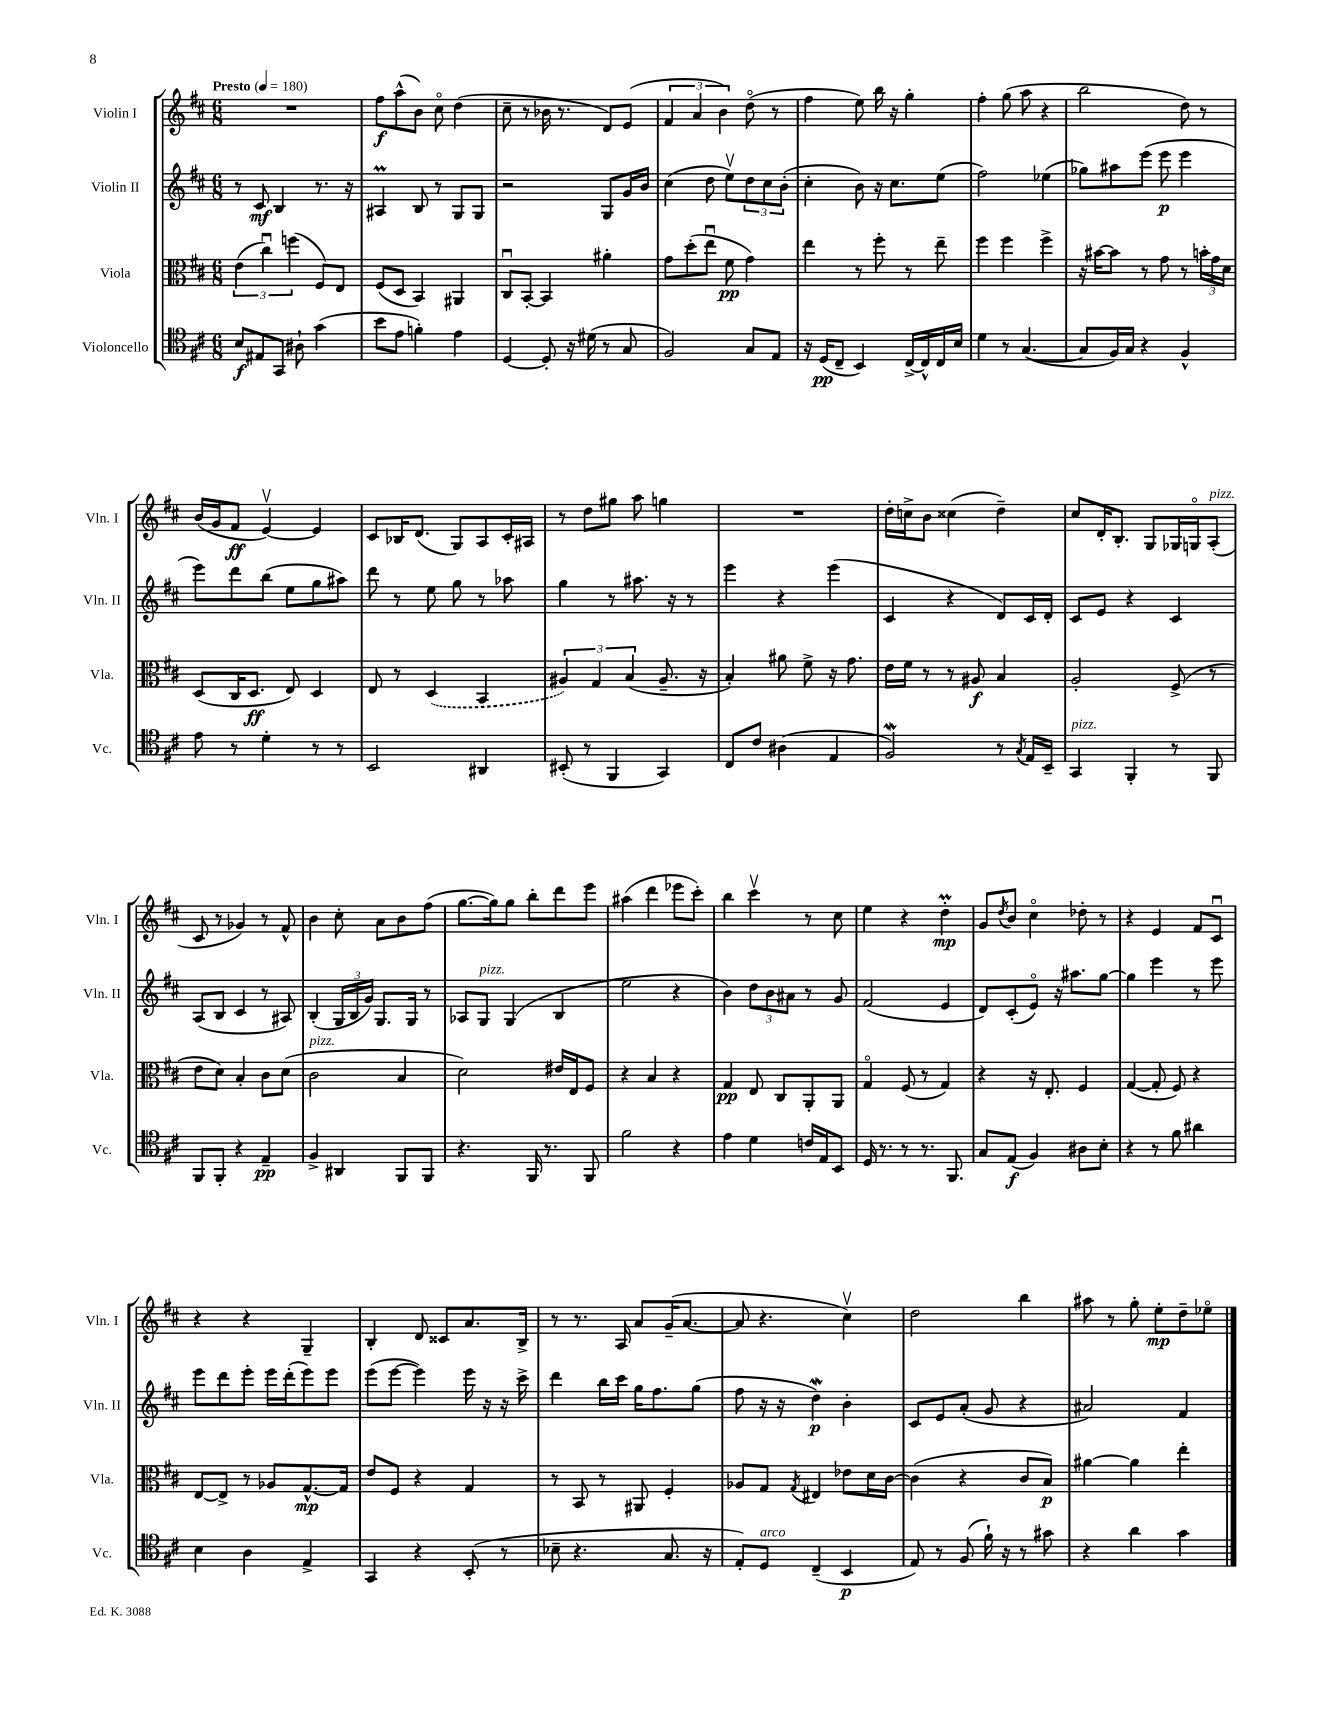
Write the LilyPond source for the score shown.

<<
\new StaffGroup <<
\new Staff = "s0" \with { instrumentName = "Violin I" shortInstrumentName = "Vln. I" } {
    \clef treble \key d \major \numericTimeSignature \time 6/8 \tempo "Presto" 4 = 180
    R2. |
    fis''8\f a''8-^( b'8) cis''8\flageolet d''4( |
    cis''8-- r8 bes'16 r8. d'8) e'8( |
    \tuplet 3/2 { fis'4 a'4 b'4) } d''8\flageolet( r8 |
    fis''4 e''8) b''16 r16 g''4-. |
    fis''4-. g''8( a''8 r4 |
    b''2 d''8) r8 |
    b'16( g'16 fis'8\ff e'4~\upbow) e'4 |
    cis'8 bes16 d'8.( g8) a8 cis'16-. ais16 |
    r8 d''8 gis''8 a''8 g''4 |
    R2. |
    d''16-. c''16-> b'8 cisis''4( d''4--) |
    cis''8 d'16-. b8.-. g8 ges16 g16\flageolet a8-.^\markup { \italic "pizz." }( |
    cis'8 r8 ges'4) r8 fis'8-^ |
    b'4 cis''8-. a'8 b'8 fis''8( |
    g''8.~ g''16) g''8 b''8-. d'''8 e'''8 |
    ais''4( d'''4 ees'''8 cis'''8-.) |
    b''4 cis'''4\upbow r8 cis''8 |
    e''4 r4 d''4-.\prall\mp |
    g'8 \acciaccatura { d''8 } b'8 cis''4\flageolet des''8-. r8 |
    r4 e'4 fis'8 cis'8\downbow |
    r4 r4 g4-- |
    b4-. d'8 cisis'8 a'8. b16-> |
    r8 r8. a16 a'8 g'16--( a'8.~ |
    a'8 r4. cis''4\upbow) |
    d''2 b''4 |
    ais''8 r8 g''8-. e''8-.\mp d''8-- ees''8\flageolet \bar "|." |
}
\new Staff = "s1" \with { instrumentName = "Violin II" shortInstrumentName = "Vln. II" } {
    \clef treble \key d \major \numericTimeSignature \time 6/8
    r8 cis'8\mf b4 r8. r16 |
    ais4\prall b8 r8 g8 g8 |
    r2 g8 g'16 b'16 |
    cis''4( d''8 e''8\upbow) \tuplet 3/2 { d''8 cis''8 b'8-.( } |
    cis''4-. b'8) r16 cis''8. e''8( |
    fis''2) ees''4( |
    ges''8) ais''8 e'''8( e'''8\p e'''4 |
    e'''8) d'''8 b''8( e''8 g''8 ais''8) |
    d'''8 r8 e''8 g''8 r8 aes''8 |
    g''4 r8 ais''8. r16 r8 |
    e'''4 r4 e'''4( |
    cis'4 r4 d'8) cis'16 d'16-. |
    cis'8 e'8 r4 cis'4 |
    a8( b8 cis'4 r8 ais8) |
    b4-.( \tuplet 3/2 { g16 b16 g'16) } g8. g16 r8 |
    aes8 g8^\markup { \italic "pizz." } g4( b4 |
    e''2 r4 |
    b'4) \tuplet 3/2 { d''8 b'8 ais'8 } r8 g'8 |
    fis'2( e'4 |
    d'8) cis'8-.( e'8\flageolet) r16 ais''8. g''8~ |
    g''4 e'''4 r8 e'''8 |
    e'''8 d'''8 e'''8-. e'''16 d'''16-.( e'''8) e'''8 |
    e'''8( e'''8~ e'''4) e'''16 r16 r16 cis'''16-> |
    d'''4 b''16 cis'''16 g''16 fis''8. g''8( |
    fis''8 r16 r16 d''4\mordent\p) b'4-. |
    cis'8 e'8 a'8-.( g'8 r4 |
    ais'2) fis'4 \bar "|." |
}
\new Staff = "s2" \with { instrumentName = "Viola" shortInstrumentName = "Vla." } {
    \clef alto \key d \major \numericTimeSignature \time 6/8
    \tuplet 3/2 { e'4( cis''4\downbow) f''4( } fis8) e8 |
    fis8( d8 b,4) ais,4 |
    cis8\downbow b,8~-. b,4 ais'4-. |
    g'8 d''8-.( e''8\downbow fis'8\pp g'4) |
    e''4 r8 fis''8-. r8 e''8-- |
    fis''4 fis''4 fis''4-> |
    r16 bis'16~ bis'8 r8 g'8 r8 \tuplet 3/2 { b'16-. g'16 d'16 } |
    d8( cis16 d8.\ff e8) d4 |
    e8 r8 \once \slurDashed d4( b,4 |
    \tuplet 3/2 { ais4) g4 b4( } ais8.-- r16 |
    b4-.) ais'8 fis'8-> r16 g'8. |
    e'16 fis'16 r8 r8 ais8\f b4 |
    a2-. fis8->( r8 |
    e'8 d'8) b4-. cis'8 d'8( |
    cis'2^\markup { \italic "pizz." } b4 |
    d'2) eis'16 e16 fis8 |
    r4 b4 r4 |
    g4\pp e8 cis8 a,8-. a,8 |
    g4\flageolet fis8( r8 g4) |
    r4 r16 e8.-. fis4 |
    g4~( g8-. fis8) r4 |
    e8~ e8-> r8 aes8 g8.~-^\mp g16 |
    e'8 fis8 r4 g4 |
    r8 b,8 r8 ais,8 fis4-. |
    aes8 g8 \acciaccatura { g8 } eis4 ees'8 d'16 cis'16~ |
    cis'4( r4 cis'8 b8\p) |
    ais'4~ ais'4 e''4-. \bar "|." |
}
\new Staff = "s3" \with { instrumentName = "Violoncello" shortInstrumentName = "Vc." } {
    \clef tenor \key d \major \numericTimeSignature \time 6/8
    b8\f eis8 g,8 ais8-! g'4( |
    b'8 e'8 f'4-.) e'4 |
    d4~ d8-. r16 dis'16( r8 g8 |
    fis2) g8 e8 |
    r16 d16\pp( cis8-- b,4) cis16~-> cis16-^ cis16 b16 |
    d'4 r8 g4.~( |
    g8 fis16) g16 r4 fis4-^ |
    e'8 r8 d'4-. r8 r8 |
    b,2 ais,4 |
    bis,8-.( r8 fis,4 g,4) |
    cis8 cis'8 ais4( e4 |
    fis2\mordent) r8 \acciaccatura { g8 } e16 b,16-- |
    g,4^\markup { \italic "pizz." } fis,4-. r8 fis,8 |
    fis,8 fis,8-. r4 e4--\pp |
    fis4-> ais,4 fis,8 fis,8 |
    r4. fis,16 r8. fis,8 |
    fis'2 r4 |
    e'4 d'4 c'16 e16 b,8 |
    d16 r8. r8 r8. fis,8. |
    g8 e8\f( fis4) ais8 b8-. |
    r4 r8 fis'8 ais'4 |
    b4 a4 e4-> |
    g,4 r4 b,8-.( r8 |
    bes8-- r4. g8. r16 |
    e8-.) d8^\markup { \italic "arco" } cis4--( b,4\p |
    e8) r8 fis8( fis'16-!) r16 r8 gis'8 |
    r4 a'4 g'4 \bar "|." |
}
>>
>>
\layout { \context { \Score \remove "Bar_number_engraver" } }
